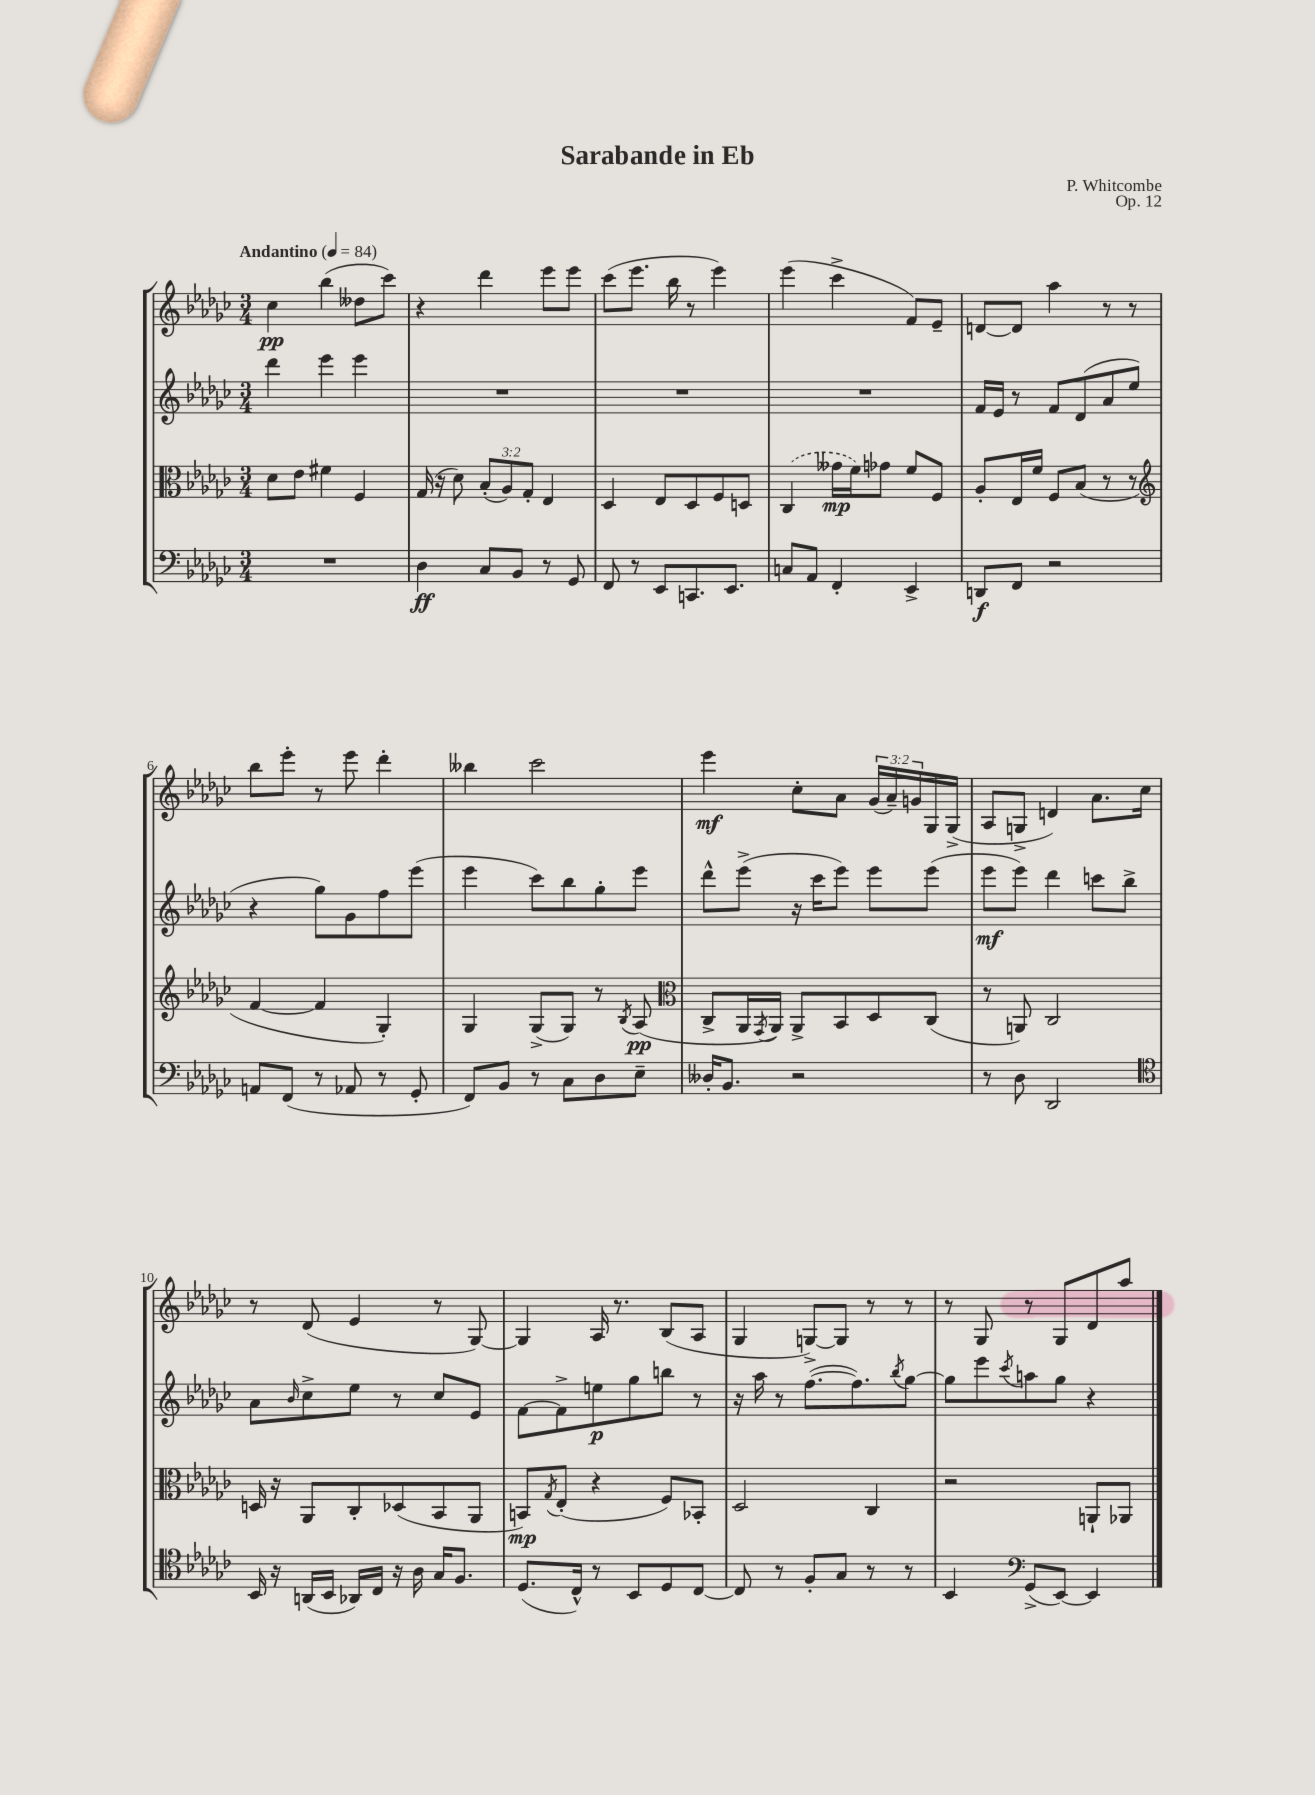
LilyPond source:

\header { title = "Sarabande in Eb" composer = "P. Whitcombe" opus = "Op. 12" }
<<
\new StaffGroup <<
\new Staff = "s0" {
    \clef treble \key ges \major \numericTimeSignature \time 3/4 \override Staff.TupletNumber.text = #tuplet-number::calc-fraction-text \tempo "Andantino" 4 = 84
    ces''4\pp bes''4( deses''8 ces'''8) |
    r4 des'''4 ees'''8 ees'''8 |
    ces'''8( ees'''8. bes''16 r8 ees'''4) |
    ees'''4( ces'''4-> f'8) ees'8-- |
    d'8~ d'8 aes''4 r8 r8 |
    bes''8 ees'''8-. r8 ees'''8 des'''4-. |
    beses''4 ces'''2 |
    ees'''4\mf ces''8-. aes'8 \tuplet 3/2 { ges'16( aes'16--) g'16 } ges16 ges16->( |
    aes8 g8-> d'4) aes'8. ces''16 |
    r8 des'8( ees'4 r8 ges8~) |
    ges4 aes16 r8. bes8( aes8 |
    ges4 g8~->) g8 r8 r8 |
    r8 ges8 r8 ges8 des'8 aes''8 \bar "|." |
}
\new Staff = "s1" {
    \clef treble \key ges \major \numericTimeSignature \time 3/4
    des'''4 ees'''4 ees'''4 |
    R2. |
    R2. |
    R2. |
    f'16 ees'16 r8 f'8 des'8( aes'8 ees''8 |
    r4 ges''8) ges'8 f''8 ees'''8( |
    ees'''4 ces'''8) bes''8 ges''8-. ees'''8 |
    des'''8-^ ees'''8->( r16 ces'''16 ees'''8) ees'''8 ees'''8( |
    ees'''8\mf ees'''8) des'''4 c'''8 bes''8-> |
    aes'8 \grace { bes'16 } ces''8-> ees''8 r8 ces''8 ees'8 |
    f'8~ f'8-> e''8\p ges''8 b''8 r8 |
    r16 aes''16 r8 f''8.~( f''8.) \acciaccatura { bes''8 } ges''8~ |
    ges''8 ees'''8 \acciaccatura { ces'''8 } a''8 ges''8 r4 \bar "|." |
}
\new Staff = "s2" {
    \clef alto \key ges \major \numericTimeSignature \time 3/4 \override Staff.TupletNumber.text = #tuplet-number::calc-fraction-text
    des'8 ees'8 fis'4 f4 |
    ges16( r16 des'8) \tuplet 3/2 { bes8-.( aes8) ges8-. } ees4 |
    des4 ees8 des8 f8 d8 |
    \once \slurDashed ces4( geses'16\mp f'16) ges'8 f'8 f8 |
    aes8-. ees16 f'16 f8 bes8( r8 r8 |
    \clef treble f'4~ f'4 ges4-.) |
    ges4 ges8->( ges8) r8 \acciaccatura { bes8 } aes8\pp( |
    \clef alto ces8-> aes,16 \acciaccatura { ges,8 } aes,16) aes,8-> bes,8 des8 ces8( |
    r8 a,8) ces2 |
    d16 r16 aes,8 ces8-. des8( bes,8 aes,8 |
    b,8\mp) \acciaccatura { ges8 } ees8-.( r4 f8) bes,8-. |
    des2 ces4 |
    r2 a,8-! aes,8 \bar "|." |
}
\new Staff = "s3" {
    \clef bass \key ges \major \numericTimeSignature \time 3/4
    R2. |
    des4\ff ces8 bes,8 r8 ges,8 |
    f,8 r8 ees,8 c,8. ees,8. |
    c8 aes,8 f,4-. ees,4-> |
    d,8\f f,8 r2 |
    a,8 f,8( r8 aes,8 r8 ges,8-. |
    f,8) bes,8 r8 ces8 des8 ees8-- |
    deses16-. bes,8. r2 |
    r8 des8 des,2 |
    \clef tenor bes,16 r16 a,16( bes,16 aes,16) ces16 r16 aes16 ges16 f8. |
    des8.( ces16-^) r8 bes,8 des8 ces8~ |
    ces8 r8 f8-. ges8 r8 r8 |
    bes,4 \clef bass ges,8->( ees,8~) ees,4 \bar "|." |
}
>>
>>
